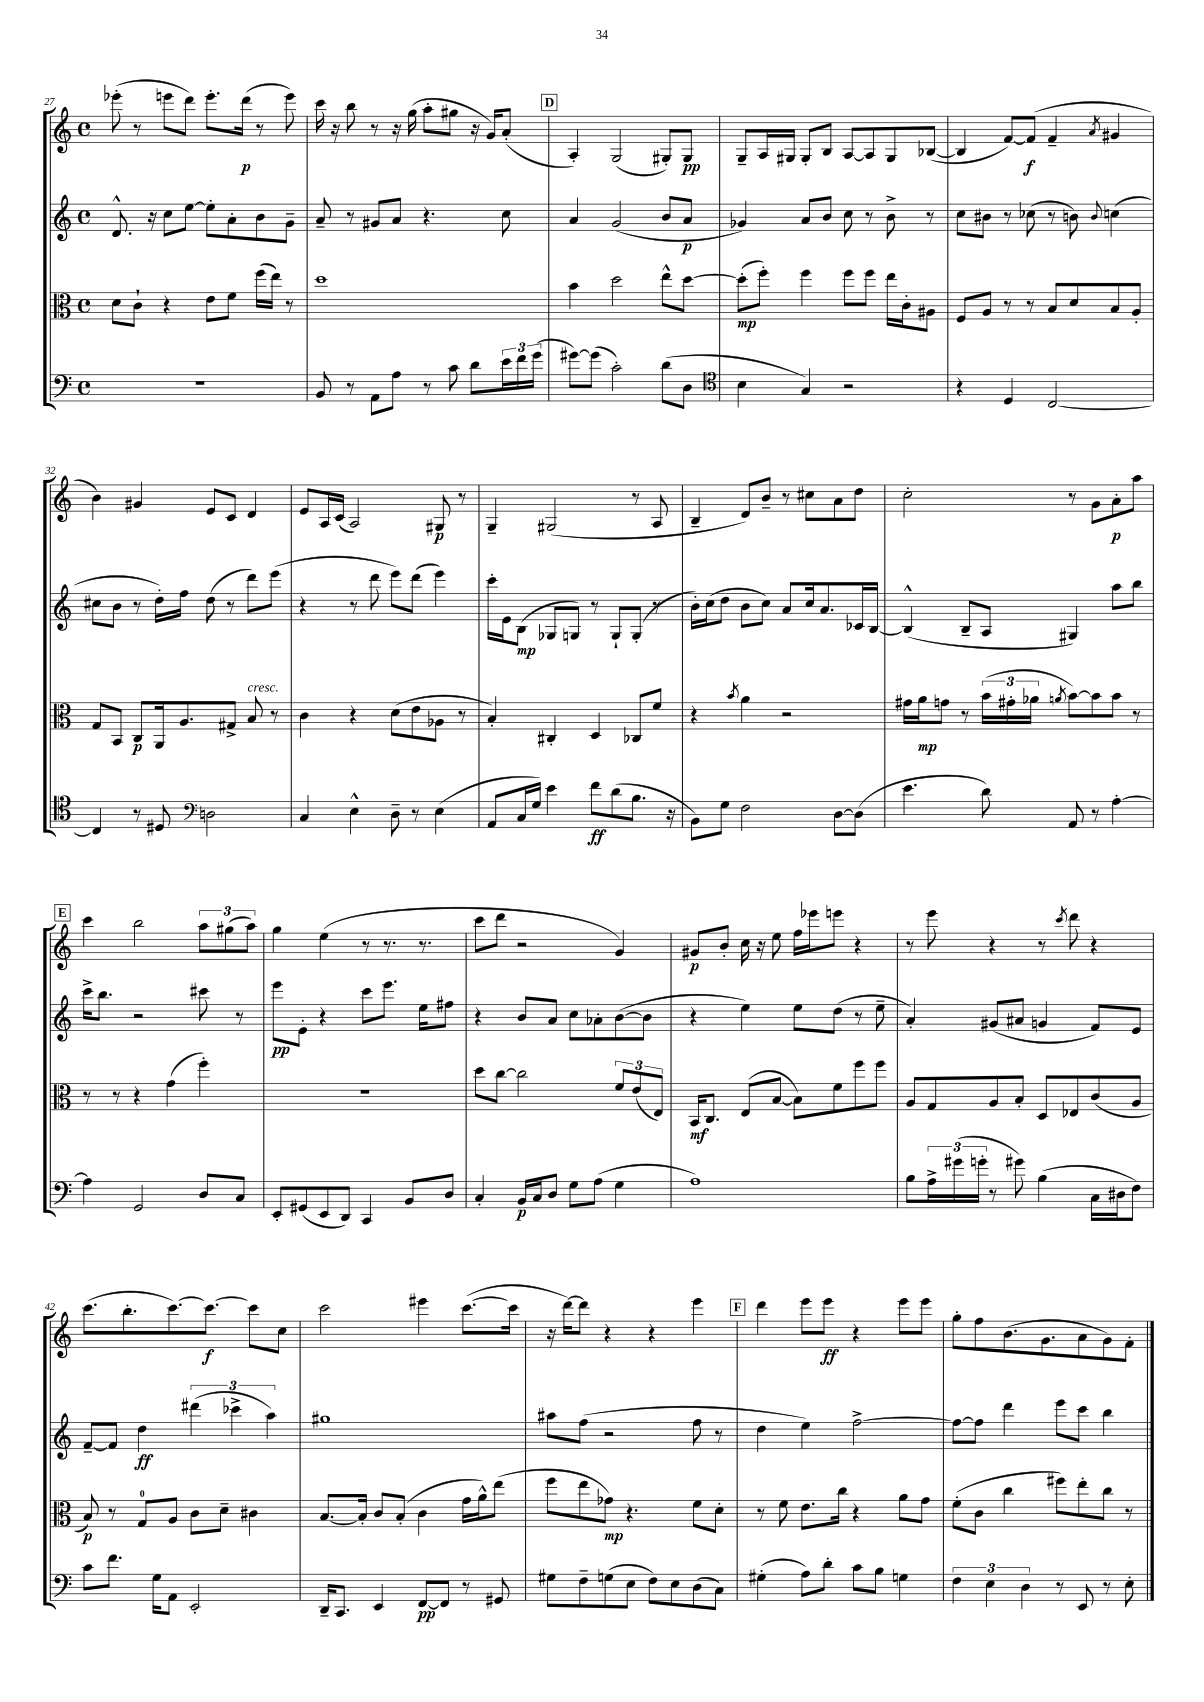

**kern	**kern	**kern	**kern
*staff4	*staff3	*staff2	*staff1
*clefF4	*clefC3	*clefG2	*clefG2
*k[]	*k[]	*k[]	*k[]
*M4/4	*M4/4	*M4/4	*M4/4
*met(c)	*met(c)	*met(c)	*met(c)
1r	8d\L	8.d^^/	(8eee-'\
.	8c`\J	.	8r
.	.	16r	.
.	4r	8cc\L	8eee\L
.	.	[8ee\J	8ddd\J)
.	8e\L	8ee'\]L	8.eee'\L
.	8f\J	8a'\	.
.	.	.	(16ddd\Jk
.	(16ff\LL	8b\	8r
.	16ee\JJ)	.	.
.	8r	8g~\J	8eee\)
=	=	=	=
8BB/	1dd	8a~/	16ccc\
.	.	.	16r
8r	.	8r	8bb\
8AA\L	.	8g#/L	8r
8A\J	.	8a/J	16r
.	.	.	(16gg\
8r	.	4.r	8aa'\L
8c\	.	.	8gg#\J
8d\L	.	.	16r
.	.	.	16g/LK)
24e\L	.	8cc\	(8a'/J
24f\	.	.	.
(24g\JJ	.	.	.
=	=	=	=
[8g#\L)	4b\	4a/	4A'/)
(8g#\]J	.	.	.
2c'\)	2dd\	(2g/	(2G/
(8d\L	8ee^^\L	8b/L	8G#'/L)
8D\J	[8dd\J	8a/J	8G#/J
=	=	=	=
*clefC4	*	*	*
4B\	(8dd'\]L	4g-/)	8G~/L
.	8ff'\J)	.	16A/L
.	.	.	16G#/JJ
4G/)	4ff\	8a/L	8G#'/L
.	.	8b/J	8B/J
2r	8ff\L	8cc\	[8A/L
.	8ff\J	8r	8A/]
.	16ee\LL	8b^\	8G#/
.	16c'\J	.	.
.	8A#\J	8r	([8B-/J
=	=	=	=
4r	8F/L	8cc\L	4B-/]
.	8A/J	8b#\J	.
4D/	8r	8r	[8f/L)
.	8r	(8cc-\	(8f/]J
[2C/	8B/L	8r	4f~/
.	8d/	8b\)	.
.	.	8qqb/	8qa/
.	8B/	(4cc\	4g#/
.	8A'/J	.	.
=	=	=	=
4C/]	8G/L	8cc#\L	4b\)
.	8BB/J	8b\J	.
8r	8C/L	8r	4g#/
8D#/	16AA/k	16dd'\LL)	.
.	8.A/	16ff\JJ	.
*clefF4	*	*	*
2D\	.	(8dd\	8e/L
.	8G#^/J	8r	8c/J
.	8B/	8ddd\L)	4d/
.	8r	(8eee\J	.
=	=	=	=
4C/	4c\	4r	8e/L
.	.	.	16A/L
.	.	.	(16c/JJ
4E^^\	4r	8r	2A/)
.	.	8ddd\	.
8D~\	(8d\L	8eee\L)	.
8r	8e\	(8ddd\J	.
(4E\	8A-\J	4eee\)	8G#/
.	8r	.	8r
=	=	=	=
8AA/L	4B'/)	16ccc'\LL	4G~/
.	.	16e\J	.
16C/L	.	(8B\J	.
16G/JJ)	.	.	.
4e\	4C#'/	8G-/L	(2G#/
.	.	8G/J)	.
8f\L	4D/	8r	.
(8d\	.	8G`/L	.
8.B\J	8C-/L	(8G'/J	8r
.	8f/J	8r	8A/
16r	.	.	.
=	=	=	=
8BB\L)	4r	16b'\LL)	4B~/
.	.	(16cc\J	.
8G\J	.	8dd\J	.
.	8qb/	.	.
2F\	4a\	8b\L	8d/L)
.	.	8cc\J)	8b~/J
.	2r	8a/L	8r
.	.	16cc/k	8cc#\L
.	.	8.a/	.
[8D\L	.	.	8a\
(8D\]J	.	16c-/L	8dd\J
.	.	[16B/JJ	.
=	=	=	=
4.e\	16g#\LL	(4B^^/]	2cc'\
.	16a\J	.	.
.	8g\J	.	.
.	8r	8B~/L	.
8d\)	(24b\LL	8A/J	.
.	24g#'\	.	.
.	24a-\JJ	.	.
.	8qa/	.	.
8AA/	[8b\L)	4G#/)	8r
8r	8b\]	.	8g\L
[4A'\	8b\J	8aa\L	8a'\
.	8r	8bb\J	8aa\J
=	=	=	=
4A\]	8r	16ccc^\LK	4ccc\
.	.	8.bb\J	.
.	8r	.	.
2GG/	4r	2r	2bb\
.	(4g\	.	.
8D/L	4ff'\)	8ccc#\	12aa\L
.	.	.	(12gg#\
8C/J	.	8r	.
.	.	.	12aa\J)
=	=	=	=
8EE'/L	1r	8eee\L	4gg\
(8GG#/	.	8e'\J	.
8EE/	.	4r	(4ee\
8DD/J)	.	.	.
4CC/	.	8ccc\L	8r
.	.	8.eee\J	8.r
8BB/L	.	.	.
.	.	16ee\LK	8.r
8D/J	.	8ff#\J	.
=	=	=	=
4C'/	8dd\L	4r	8ccc\L
.	[8cc\J	.	8ddd\J
16BB/LL	2cc\]	8b/L	2r
16C/J	.	.	.
8D/J	.	8a/J	.
8G\L	.	8cc\L	.
(8A\J	.	8a-'\	.
4G\	12f/L	([8b\	4g/)
.	(12e/	.	.
.	.	8b\]J	.
.	12E/J)	.	.
=	=	=	=
1A)	16BB/LK	4r	8g#/L
.	8.C/J	.	.
.	.	.	8b'/J
.	(8E/L	4ee\)	16cc\
.	.	.	16r
.	[8B/J	.	8ee\
.	8B\]L)	8ee\L	16ff\LL
.	.	.	16eee-\J
.	8f\	(8dd\J	8eee\J
.	8ff\	8r	4r
.	8ff\J	8ee~\	.
=	=	=	=
8B\L	8A/L	4a'/)	8r
24A^\L	8G/	.	8eee\
(24g#\	.	.	.
24g'\JJ	.	.	.
8r	8A/	(8g#/L	4r
8g#\)	8B'/J	8a#/J	.
(4B\	8D/L	4g/	8r
.	.	.	8qccc/
.	8E-/	.	8ddd\
16C\LL	(8c/	8f/L)	4r
16D#\J	.	.	.
8F\J)	8A/J	8e/J	.
=	=	=	=
8c\L	8B/)	[8f~/L	(8.ccc\L
8.f\J	8r	8f/]J	.
.	.	.	8.bb'\
.	8G/L	4dd\	.
16G\LK	.	.	.
8AA\J	8A/J	.	[8.ccc\)
2EE'/	8c\L	(6ddd#\	.
.	.	.	8.ccc\_J
.	8d~\J	.	.
.	.	6ccc-^\	.
.	4c#\	.	8ccc\]L
.	.	6aa\)	.
.	.	.	8cc\J
=	=	=	=
16DD~/LK	[8.B/L	1gg#	2ccc\
8.CC/J	.	.	.
.	16B'/]Jk	.	.
4EE/	8c/L	.	.
.	(8B'/J	.	.
[8FF/L	4c\	.	4eee#\
8FF/]J	.	.	.
8r	16g\LL	.	([8.ccc\L
.	16a^^\J)	.	.
8GG#/	(8ee\J	.	.
.	.	.	16ccc\]Jk
=	=	=	=
8G#\L	8ff\L	8aa#\L	16r
.	.	.	[16ddd\LK)
8F~\	8ee\	(8ff\J	8ddd\]J
(8G\	8g-\J)	2r	4r
8E\J	4.r	.	.
8F\L)	.	.	4r
8E\	.	.	.
(8D\	8f\L	8ff\	4eee\
8C\J)	8d'\J	8r	.
=	=	=	=
(4G#'\	8r	4dd\	4ddd\
.	8f\	.	.
8A\L)	8.e\L	4ee\)	8eee\L
8d'\J	.	.	8eee\J
.	16cc\Jk	.	.
8c\L	4r	[2ff^\	4r
8B\J	.	.	.
4G\	8a\L	.	8eee\L
.	8g\J	.	8eee\J
=	=	=	=
6F\	(8f'\L	8ff\_L	8gg'\L
.	8c\J	8ff\]J	8ff\
6E\	.	.	.
.	4cc\	4ddd\	(8.b\
6D\	.	.	.
.	.	.	8.g\
8r	8ff#\L)	8eee\L	.
8EE/	8ee'\	8ccc\J	8a\
8r	8cc\J	4bb\	8g\)
8E'\	8r	.	8f'\J
==	==	==	==
*-	*-	*-	*-
